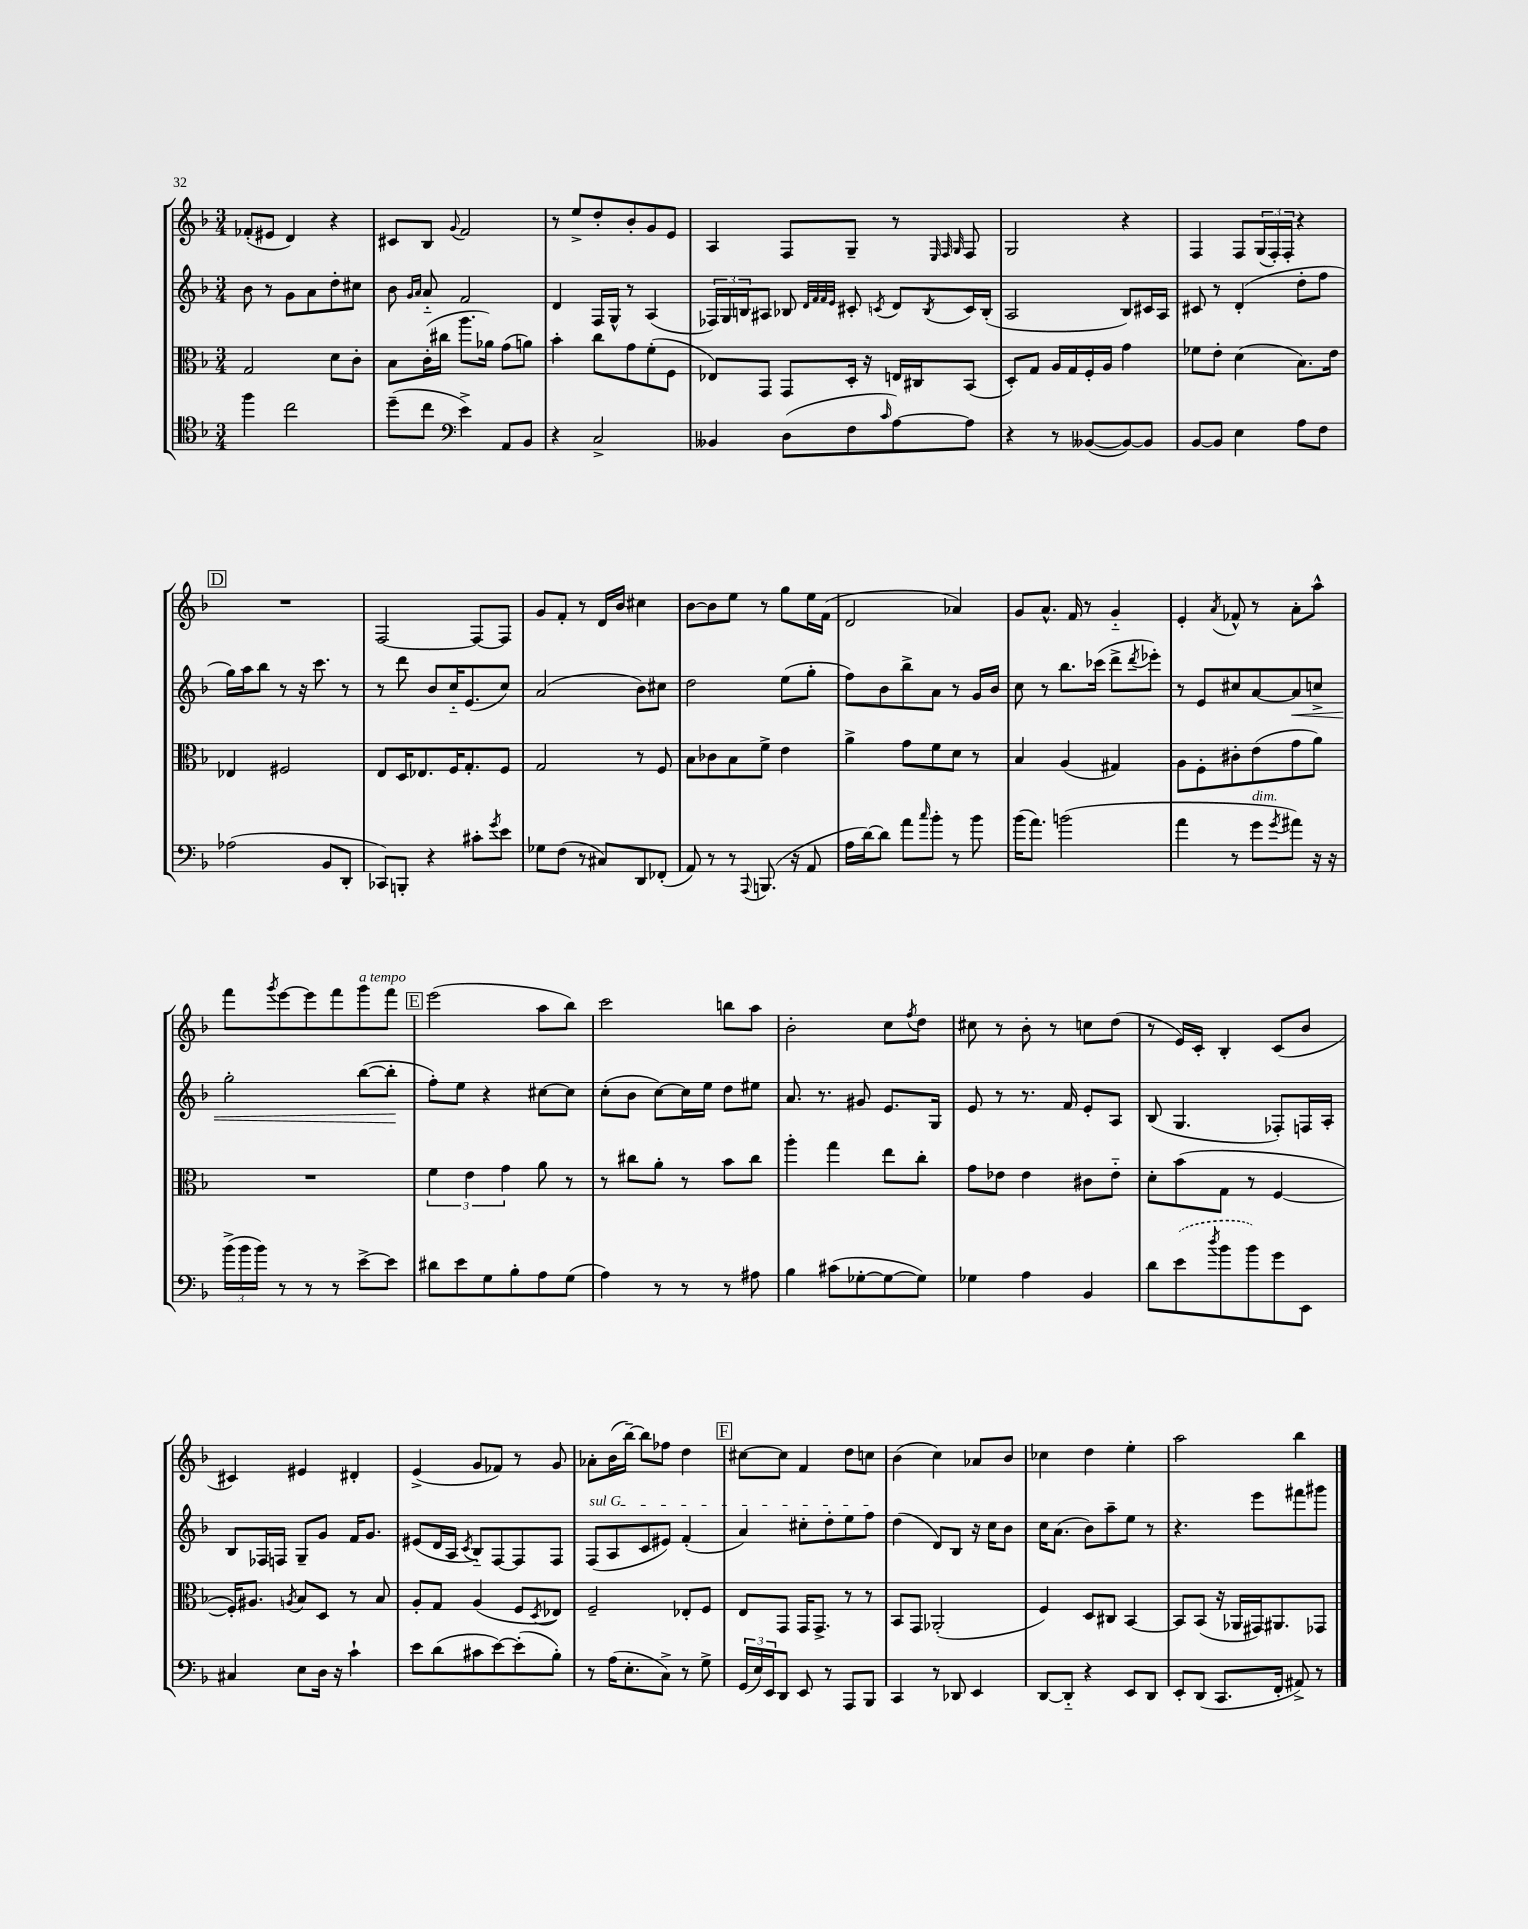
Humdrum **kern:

**kern	**kern	**kern	**dynam	**kern
*part4	*part3	*part2	*part2	*part1
*staff4	*staff3	*staff2	*staff2	*staff1
*clefC4	*clefC3	*clefG2	*	*clefG2
*k[b-]	*k[b-]	*k[b-]	*	*k[b-]
*M3/4	*M3/4	*M3/4	*	*M3/4
=23	=23	=23	=23	=23
4ff\	2G/	8b-\	.	(8f-X'/L
.	.	8r	.	8e#X/J
2cc\	.	8g\L	.	4d/)
.	.	8a\	.	.
.	8d\L	8dd'\	.	4r
.	8c'\J	8cc#X\J	.	.
=24	=24	=24	=24	=24
(8dd~\L	8B-\L	8b-\	.	8c#X/L
.	.	16qqg/LL	.	.
.	.	16qqa/JJ	.	.
8cc\J	(16c'\L	8a/	.	8B-/J
.	16cc#X\JJ	.	.	.
*clefF4	*	*	*	*
.	.	.	.	8qqg/
4e^\)	8.aa\L	2f/	.	2f/
.	16a-X\Jk)	.	.	.
8AA/L	(8g\L	.	.	.
8BB-/J	8an\J)	.	.	.
=25	=25	=25	=25	=25
4r	4b-'\	4d/	.	8r
.	.	.	.	8ee^/L
2C^/	8cc\L	16F/LL	.	8dd'/
.	.	16G^^/JJ	.	.
.	8g\	8r	.	8b-'/
.	(8f'\	(4A/	.	8g/
.	8F\J	.	.	8e/J
=26	=26	=26	=26	=26
4BB--X/	8E-X/L)	24F-X/LL)	.	4A/
.	.	24G/	.	.
.	.	24Bn/J	.	.
.	8GG/J	8A#X/J	.	.
(8D\L	8GG/L	8B-X/	.	8F/L
.	.	32qqd/LLL	.	.
.	.	32qqf/	.	.
.	.	32qqf/	.	.
.	.	32qqe/JJJ	.	.
8F\	16D'/Jk	8c#X'/	.	8G~/J
.	16r	.	.	.
16qqc/	.	8qcn/	.	.
[8A\)	16En/LL	8d/L	.	8r
.	16C#X/J	.	.	.
.	.	.	.	32qqE/
.	.	.	.	32qqF/
.	.	8qB-/	.	32qqG/
8A\J]	(8BB-/J	16c/L	.	8F/
.	.	(16B-'/JJ	.	.
=27	=27	=27	=27	=27
4r	8D'/L)	2A/	.	2G/
.	8G/J	.	.	.
8r	16A/LL	.	.	.
.	16G/	.	.	.
([8BB--X/L	16F'/	.	.	.
.	16A/JJ	.	.	.
8BB--/_)	4g\	8B-/L)	.	4r
8BB--/J]	.	16c#X/L	.	.
.	.	16A/JJ	.	.
=28	=28	=28	=28	=28
[8BB-/L	8f-X\L	8c#X/	.	4F/
8BB-/J]	8e'\J	8r	.	.
4E\	(4d\	(4d'/	.	8F/L
.	.	.	.	(24G/L
.	.	.	.	24F'/)
.	.	.	.	24F'/JJ
8A\L	8.B-\L)	8dd'\L	.	4r
8F\J	.	8ff\J	.	.
.	16e\Jk	.	.	.
!!LO:LB:g=z
!!LO:REH:place=s1:t=D
=29	=29	=29	=29	=29
(2A-X\	4E-X/	16gg\LL)	.	2.r
.	.	16aa\J	.	.
.	.	8bb-\J	.	.
.	2F#X/	8r	.	.
.	.	16r	.	.
.	.	8.ccc\	.	.
8BB-/L	.	.	.	.
8DD'/J	.	8r	.	.
=30	=30	=30	=30	=30
8CC-X/L)	8E/L	8r	.	[2F/
8BBBn'/J	16D/K	8ddd\	.	.
.	8.E-X/	.	.	.
4r	.	8b-/L	.	.
.	16F/K	16cc/K	.	.
.	8.G'/	(8.e/	.	.
8c#X'\L	.	.	.	8F/L_
8qg/	.	.	.	.
8e\J	8F/J	8cc/J)	.	8F/J]
=31	=31	=31	=31	=31
8G-X\L	2G/	(2a/	.	8g/L
(8F\J	.	.	.	8f'/J
8r	.	.	.	8r
8C#X/L)	.	.	.	16d/LL
.	.	.	.	16b-/JJ
8DD/	8r	8b-\L)	.	4cc#X\
(8FF-X'/J	8F/	8cc#X\J	.	.
=32	=32	=32	=32	=32
8AA/)	8B-\L	2dd\	.	[8b-\L
8r	8c-X\	.	.	8b-\]
8r	8B-\	.	.	8ee\J
8qqAAA/	.	.	.	.
(8.BBBn/	8f^\J	.	.	8r
.	4e\	(8ee\L	.	8gg\L
16r	.	.	.	.
8AA/	.	8gg'\J	.	16ee\L
.	.	.	.	(16f\JJ
=33	=33	=33	=33	=33
16A\LL	4a^\	8ff\L)	.	2d/
[16d\J)	.	.	.	.
8d\J]	.	8b-\	.	.
8a\L	8g\L	8bb-^\	.	.
16qqcc/	.	.	.	.
8b-'\J	8f\	8a\J	.	.
8r	8d\J	8r	.	4a-X/)
8b-\	8r	16g/LL	.	.
.	.	16b-/JJ	.	.
=34	=34	=34	=34	=34
(16b-\KL	4B-/	8cc\	.	8g/L
8.a\J)	.	.	.	.
.	.	8r	.	8.a^^/J
(2bn\	(4A/	8.bb-\L	.	.
.	.	.	.	16f/
.	.	.	.	8r
.	.	(16ccc-X\Jk	.	.
.	4G#X/)	8ddd^\L	.	4g/
.	.	8qddd/	.	.
.	.	8eee-X'\J)	.	.
=35	=35	=35	=35	=35
4a\	8A\L	8r	.	4e'/
.	8F'\	8e/L	.	.
.	.	.	.	8qa/
8r	8c#X'\	8cc#X/	.	8f-X^^/
!LO:TX:a:i:t=dim.	!	!	!	!
8g\L	(8e\	[8a/	.	8r
8qg/	.	.	.	.
!	!	!	!LO:HP:b	!
8a#X\J)	8g\	8a/]	<	8a'\L
16r	8a\J)	8ccn^/J	.	8aa^^\J
16r	.	.	.	.
!!LO:LB:g=z
=36	=36	=36	=36	=36
(24b-^\LL	2.r	2gg'\	.	8fff\L
24b-\	.	.	.	.
24b-\JJ)	.	.	.	.
.	.	.	.	8qggg/
8r	.	.	.	[8eee\
8r	.	.	.	8eee\]
8r	.	.	.	8fff\
!	!	!	!	!LO:TX:a:i:t=a tempo
[8e^\L	.	([8bb-\L	.	8ggg\
8e\J]	.	8bb-'\J]	.	8fff\J
.	.	.	[	.
!!LO:REH:place=s1:t=E
=37	=37	=37	=37	=37
8d#X\L	6f\	8ff'\L)	.	(2eee\
8e\	.	8ee\J	.	.
.	6e\	.	.	.
8G\	.	4r	.	.
.	6g\	.	.	.
8B-'\	.	.	.	.
8A\	8a\	[8cc#X\L	.	8aa\L
(8G\J	8r	8cc#\J]	.	8bb-\J)
=38	=38	=38	=38	=38
4A\)	8r	(8cc'\L	.	2ccc\
.	8cc#X\L	8b-\J	.	.
8r	8a'\J	[8cc\L)	.	.
8r	8r	16cc\L]	.	.
.	.	16ee\JJ	.	.
8r	8b-\L	8dd\L	.	8bbn\L
8A#X\	8cc#\J	8ee#X\J	.	8aa\J
=39	=39	=39	=39	=39
4B-\	4aa'\	8.a/	.	2b-'\
.	.	8.r	.	.
(8c#X\L	4gg\	.	.	.
[8G-X'\	.	8g#X/	.	.
8G-\_	8ee\L	8.e/L	.	8cc\L
.	.	.	.	8qff/
8G-\J])	8cc'\J	.	.	8dd\J
.	.	16G/Jk	.	.
=40	=40	=40	=40	=40
4G-X\	8g\L	8e/	.	8cc#X\
.	8e-X\J	8r	.	8r
4A\	4e-\	8.r	.	8b-'\
.	.	.	.	8r
.	.	16f/	.	.
4BB-/	8c#X\L	8e'/L	.	8ccn\L
.	8e-\J	8A/J	.	(8dd\J
=41	=41	=41	=41	=41
8d\L	8d'\L	(8B-/	.	8r
(8e\	(8b-\	4.G/	.	16e/LL)
.	.	.	.	16c'/JJ
8qdd/	.	.	.	.
8b-\	8G\J	.	.	4B-'/
8b-\)	8r	.	.	.
8g\	[4F/	8F-X'/L)	.	(8c/L
8EE\J	.	16Fn/L	.	8b-/J
.	.	16A'/JJ	.	.
!!LO:LB:g=z
=42	=42	=42	=42	=42
4C#X/	16F'/KL])	8B-/L	.	4c#X/)
.	8.A#X/J	.	.	.
.	.	16F-X/L	.	.
.	.	16Fn/JJ	.	.
.	8qAn/	.	.	.
8E\L	8B-/L	8G~/L	.	4e#X/
16D\Jk	8D/J	8g/J	.	.
16r	.	.	.	.
4c`\	8r	16f/KL	.	4d#X'/
.	.	8.g/J	.	.
.	8B-/	.	.	.
=43	=43	=43	=43	=43
8e\L	8A'/L	(8e#X/L	.	(4e^/
(8d\	8G/J	16d/L	.	.
.	.	16A/JJ	.	.
.	.	8qc/	.	.
8c#X\	(4A/	8B-/L)	.	8g/L
[8e\)	.	[8F/	.	8f-X/J)
(8e'\]	8F/L	8F/]	.	8r
.	8qD/	.	.	.
8B-'\J)	8E-X/J)	8F/J	.	8g/
=44	=44	=44	=44	=44
!	!	!LO:TX:a:i:t=sul G	!	!
8r	2F~/	(8F/L	.	8a-X'\L
(16A\KL	.	8A/	.	(16b-\L
8.E'\	.	.	.	[16bb-~\JJ)
.	.	8c/	.	8bb-\L]
8C^\J)	.	8e#X/J)	.	8ff-X\J
8r	8E-X'/L	(4f'/	.	4dd\
8G^\	8F/J	.	.	.
!!LO:REH:place=s1:t=F
=45	=45	=45	=45	=45
(24GG/LL	8E/L	4a/)	.	[8cc#X\L
24E/)	.	.	.	.
24EE/J	.	.	.	.
8DD/J	8GG/J	.	.	8cc#\J]
8EE/	16GG/KL	8cc#X'\L	.	4f/
.	8.GG^/J	.	.	.
8r	.	8dd'\	.	.
8AAA/L	8r	8ee\	.	8dd\L
8BBB-/J	8r	8ff\J	.	8ccn\J
=46	=46	=46	=46	=46
4CC/	8BB-/L	(4dd\	.	(4b-\
.	8GG/J	.	.	.
8r	(2AA-X'/	8d/L)	.	4cc\)
8DD-X/	.	8B-/J	.	.
4EE/	.	16r	.	8a-X/L
.	.	16cc\KL	.	.
.	.	8b-\J	.	8b-/J
=47	=47	=47	=47	=47
[8DD/L	4F/)	16cc\KL	.	4cc-X\
.	.	(8.a\J	.	.
8DD/J]	.	.	.	.
4r	8D/L	8b-\L)	.	4dd\
.	8C#X/J	8aa~\	.	.
8EE/L	[4BB-/	8ee\J	.	4ee'\
8DD/J	.	8r	.	.
=48	=48	=48	=48	=48
8EE'/L	8BB-/L]	4.r	.	2aa\
(8DD/J	(8BB-/J	.	.	.
8.CC/L	16r	.	.	.
.	16AA-X/LL	.	.	.
.	16GG#X/J)	8eee\L	.	.
16FF'/Jk	8.AA#X/	.	.	.
8AA#X^/)	.	8fff#X\	.	4bb-\
8r	8GG-X/J	8ggg#X\J	.	.
==	==	==	==	==
*-	*-	*-	*-	*-
